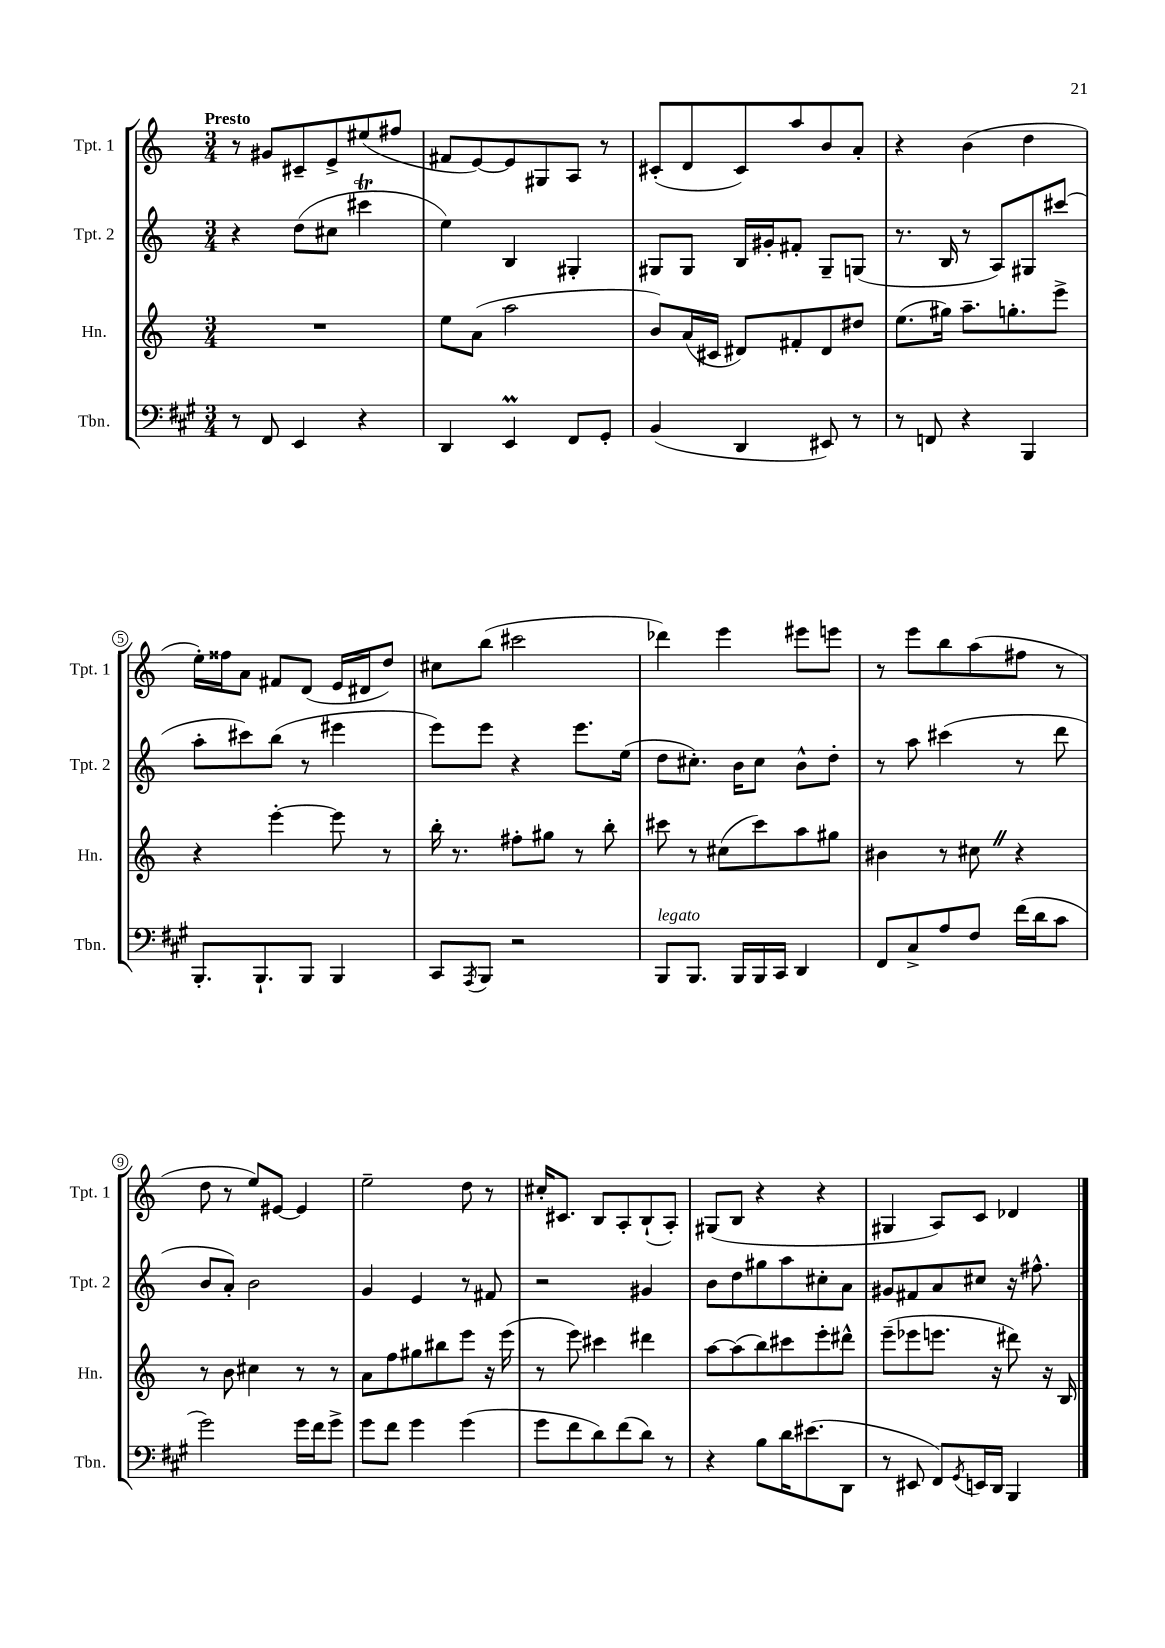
<<
\new StaffGroup <<
\new Staff = "s0" \with { instrumentName = "Tpt. 1" shortInstrumentName = "Tpt. 1" } {
    \clef treble \key c \major \numericTimeSignature \time 3/4 \tempo "Presto"
    r8 gis'8 cis'8-- e'8-> eis''8( fis''8 |
    fis'8 e'8~) e'8 gis8 a8 r8 |
    cis'8-.( d'8 cis'8) a''8 b'8 a'8-. |
    r4 b'4( d''4 |
    e''16-.) fisis''16 a'8 fis'8 d'8( e'16 dis'16 d''8) |
    cis''8 b''8( cis'''2 |
    des'''4) e'''4 eis'''8 e'''8 |
    r8 e'''8 b''8 a''8( fis''8 r8 |
    d''8 r8 e''8) eis'8~ eis'4 |
    e''2-- d''8 r8 |
    cis''16-. cis'8. b8 a8-. b8-!( a8-.) |
    gis8( b8 r4 r4 |
    gis4 a8) c'8 des'4 \bar "|." |
}
\new Staff = "s1" \with { instrumentName = "Tpt. 2" shortInstrumentName = "Tpt. 2" } {
    \clef treble \key c \major \numericTimeSignature \time 3/4
    r4 d''8( cis''8 cis'''4\trill |
    e''4) b4 gis4-. |
    gis8 gis8 b16 gis'16-. fis'8-. gis8-- g8( |
    r8. b16 r8 a8) gis8 cis'''8( |
    a''8-. cis'''8) b''8( r8 eis'''4 |
    e'''8) e'''8 r4 e'''8. e''16( |
    d''8 cis''8.-.) b'16 cis''8 b'8-^ d''8-. |
    r8 a''8 cis'''4( r8 d'''8 |
    b'8 a'8-.) b'2 |
    g'4 e'4 r8 fis'8 |
    r2 gis'4 |
    b'8 d''8 gis''8 a''8 cis''8-. a'8 |
    gis'8 fis'8 a'8 cis''8 r16 fis''8.-^ \bar "|." |
}
\new Staff = "s2" \with { instrumentName = "Hn." shortInstrumentName = "Hn." } {
    \clef treble \key c \major \numericTimeSignature \time 3/4
    R2. |
    e''8 a'8( a''2 |
    b'8) a'16( cis'16 dis'8) fis'8-. dis'8 dis''8 |
    e''8.( gis''16) a''8.-- g''8.-. e'''8-> |
    r4 e'''4~-. e'''8 r8 |
    b''16-. r8. fis''8-. gis''8 r8 b''8-. |
    cis'''8 r8 cis''8( cis'''8) a''8 gis''8 |
    bis'4 r8 cis''8 \once \override BreathingSign.text = \markup { \musicglyph "scripts.caesura.straight" } \breathe r4 |
    r8 b'8 cis''4 r8 r8 |
    a'8 f''8 gis''8 bis''8 e'''8 r16 e'''16( |
    r8 e'''8) cis'''4 dis'''4 |
    a''8~ a''8( b''8) cis'''8 e'''8-. dis'''8-^ |
    e'''8--( ees'''8 e'''8. r16 dis'''8) r16 b16 \bar "|." |
}
\new Staff = "s3" \with { instrumentName = "Tbn." shortInstrumentName = "Tbn." } {
    \clef bass \key a \major \numericTimeSignature \time 3/4
    r8 fis,8 e,4 r4 |
    d,4 e,4\prall fis,8 gis,8-. |
    b,4( d,4 eis,8) r8 |
    r8 f,8 r4 b,,4 |
    b,,8.-. b,,8.-! b,,8 b,,4 |
    cis,8 \acciaccatura { a,,8 } b,,8 r2 |
    b,,8^\markup { \italic "legato" } b,,8. b,,16 b,,16 cis,16 d,4 |
    fis,8 cis8-> a8 fis8 fis'16( d'16 cis'8 |
    gis'2) gis'16 fis'16 gis'8-> |
    gis'8 fis'8 gis'4 gis'4( |
    gis'8 fis'8 d'8) fis'8( d'8) r8 |
    r4 b8 d'16 eis'8.( d,8 |
    r8 eis,8 fis,8) \acciaccatura { gis,8 } e,16 d,16 b,,4 \bar "|." |
}
>>
>>
\layout { \context { \Score \override BarNumber.stencil = #(make-stencil-circler 0.1 0.3 ly:text-interface::print) } }
